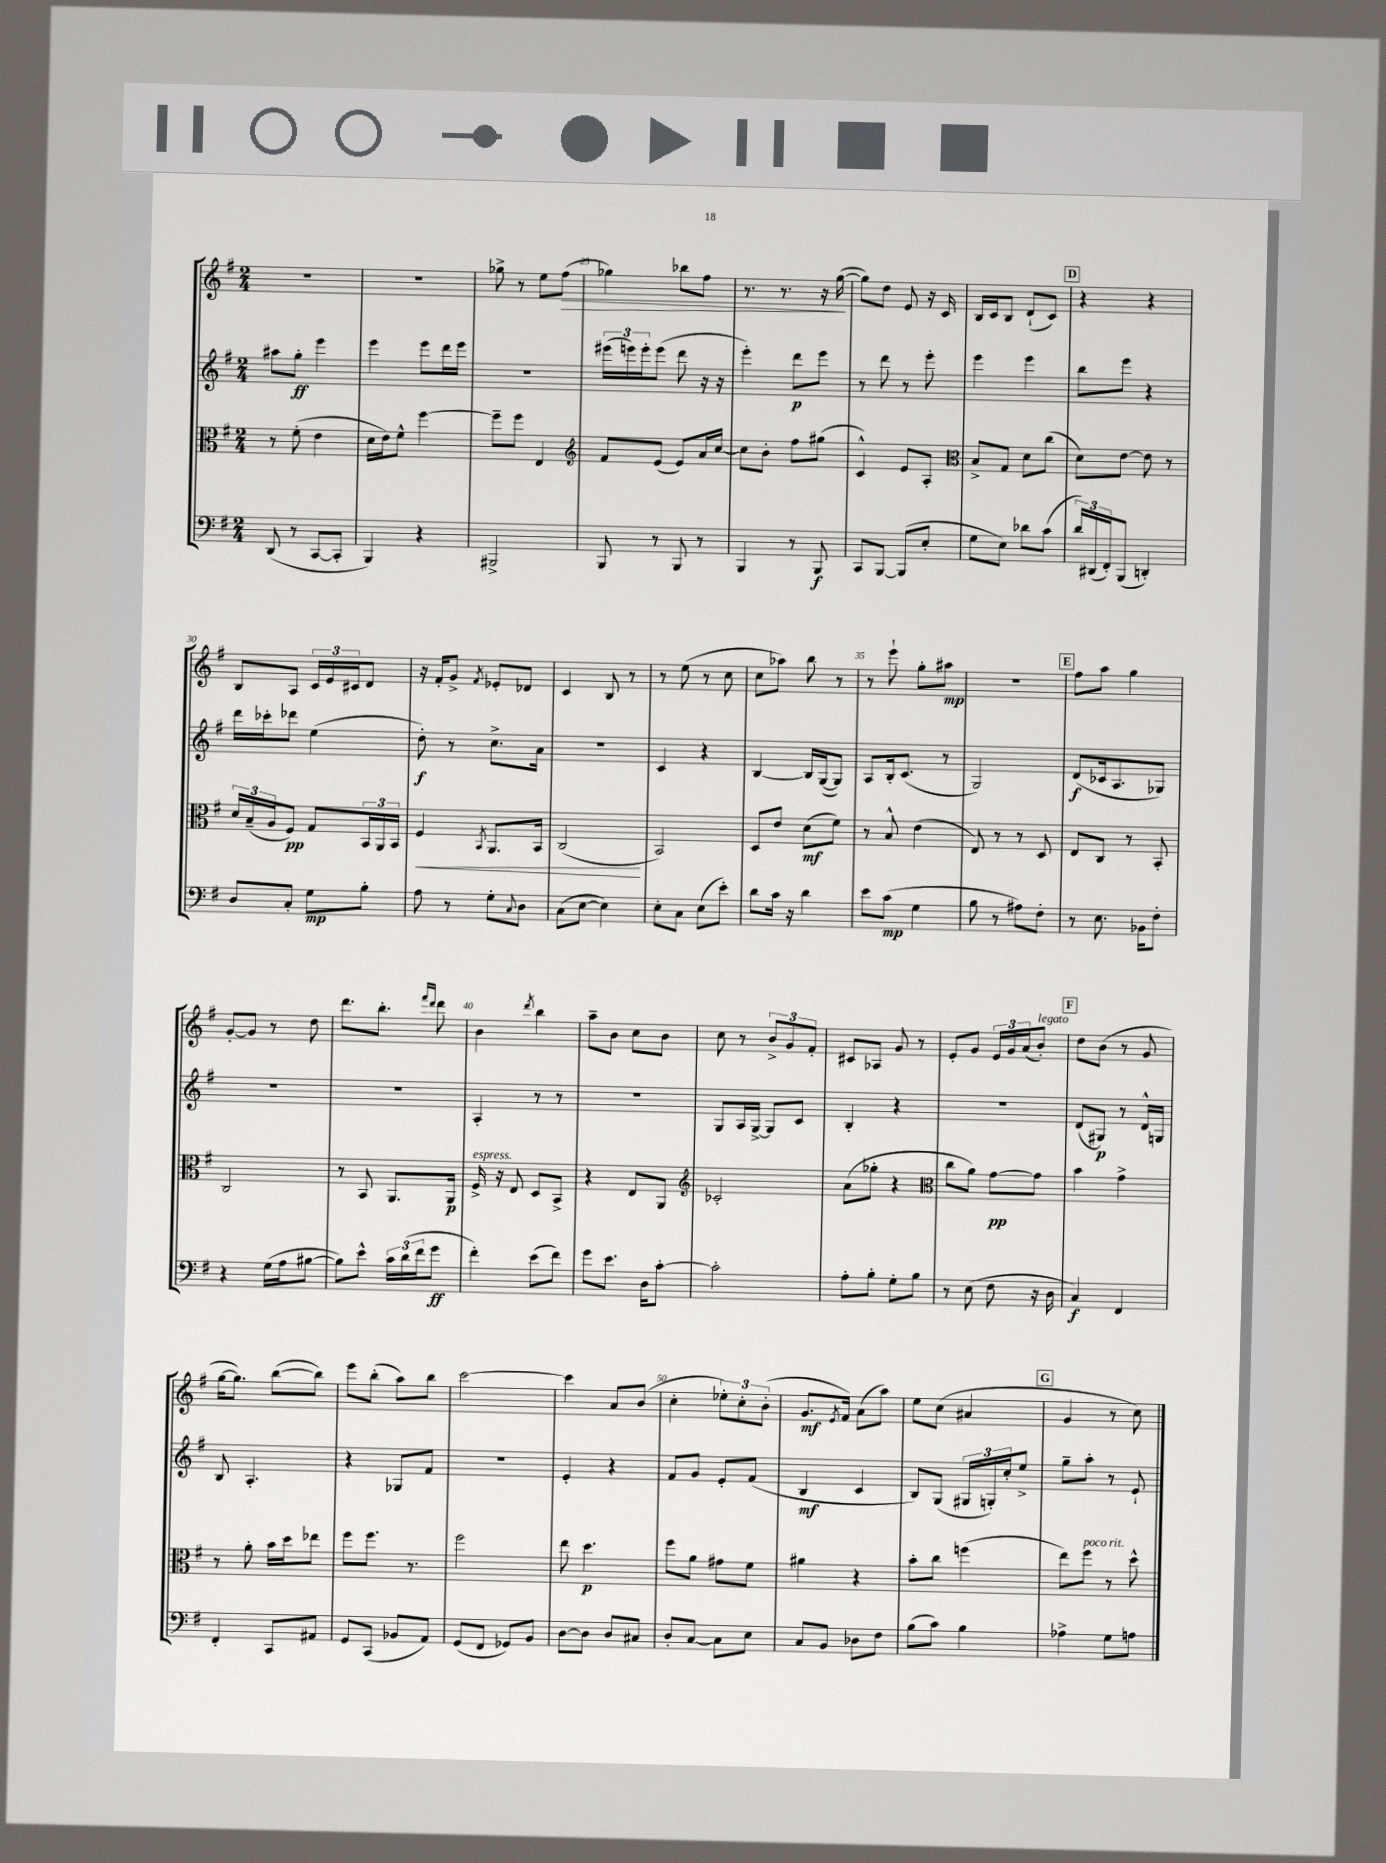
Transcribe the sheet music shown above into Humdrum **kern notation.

**kern	**dynam	**kern	**dynam	**kern	**dynam	**kern	**dynam
*part4	*part4	*part3	*part3	*part2	*part2	*part1	*part1
*staff4	*staff4	*staff3	*staff3	*staff2	*staff2	*staff1	*staff1
*clefF4	*	*clefC3	*	*clefG2	*	*clefG2	*
*k[f#]	*	*k[f#]	*	*k[f#]	*	*k[f#]	*
*M2/4	*	*M2/4	*	*M2/4	*	*M2/4	*
=22	=22	=22	=22	=22	=22	=22	=22
(8DD/	.	8r	.	8aa#X\L	.	2r	.
8r	.	(8f#'\	.	8gg'\J	ff	.	.
[8CC/L	.	4e\	.	4eee\	.	.	.
8CC'/J]	.	.	.	.	.	.	.
=23	=23	=23	=23	=23	=23	=23	=23
4BBB/)	.	16d\LL	.	4eee\	.	2r	.
.	.	16e\J)	.	.	.	.	.
.	.	8f#^^\J	.	.	.	.	.
4r	.	[4ff#\	.	8eee\L	.	.	.
.	.	.	.	16ddd\L	.	.	.
.	.	.	.	16eee\JJ	.	.	.
=24	=24	=24	=24	=24	=24	=24	=24
2BBB#X^/	.	8ff#~\L]	.	2r	.	8gg-X^\	.
.	.	8ff#\J	.	.	.	8r	.
.	.	4E/	.	.	.	8ee\L	.
!	!	!	!	!	!	!	!LO:HP:b
.	.	.	.	.	.	(8ff#\J	>
=25	=25	=25	=25	=25	=25	=25	=25
*	*	*clefG2	*	*	*	*	*
8BBB/	.	8f#/L	.	(24eee#X\LL	.	4gg-X\)	.
.	.	.	.	24eeen\)	.	.	.
.	.	.	.	24eee'\J	.	.	.
8r	.	(8e/J	.	(8eee\J	.	.	.
8BBB/	.	8e/L)	.	8ddd\	.	8bb-X\L	.
8r	.	16a/L	.	16r	.	8ff#\J	.
.	.	[16cc/JJ	.	16r	.	.	.
=26	=26	=26	=26	=26	=26	=26	=26
4BBB/	.	8cc\L]	.	4eee'\)	.	8.r	.
.	.	8b'\J	.	.	.	.	.
.	.	.	.	.	.	8.r	.
8r	.	8ff#\L	.	8ddd\L	p	.	.
8BBB/	f	(8gg#X\J	.	8eee\J	.	16r	.
.	.	.	.	.	.	([16gg\	.
.	.	.	.	.	.	.	]
=27	=27	=27	=27	=27	=27	=27	=27
8CC/L	.	4c^^/)	.	8r	.	8gg\L])	.
[8BBB/J	.	.	.	8ddd\	.	8dd\J	.
(8BBB/L]	.	8e/L	.	8r	.	8e/	.
8E'/J	.	8A'/J	.	8eee'\	.	16r	.
.	.	.	.	.	.	16c/	.
=28	=28	=28	=28	=28	=28	=28	=28
*	*	*clefC3	*	*	*	*	*
8G\L	.	8B^/L	.	4eee\	.	16B/LL	.
.	.	.	.	.	.	16c/J	.
8E\J)	.	8G/J	.	.	.	8B/J	.
8d-X\L	.	8d\L	.	4eee\	.	(8d`/L	.
(8c\J	.	(8cc\J	.	.	.	8c/J)	.
!!LO:REH:place=s1:t=D
=29	=29	=29	=29	=29	=29	=29	=29
24d/LL)	.	8d\L)	.	8bb\L	.	4r	.
(24DD#X/	.	.	.	.	.	.	.
24FF#'/J)	.	.	.	.	.	.	.
(8BBB/J	.	[8e\J	.	8eee\J	.	.	.
4DDn'/)	.	8e\]	.	4r	.	4r	.
.	.	8r	.	.	.	.	.
!!LO:LB:g=z
=30	=30	=30	=30	=30	=30	=30	=30
8D/L	.	24d/LL	.	16ddd\LL	.	8B/L	.
.	.	(24B~/	.	.	.	.	.
.	.	.	.	16ccc-X'\J	.	.	.
.	.	24A/J	.	.	.	.	.
8C'/J	.	8F#/J)	pp	8ddd-X\J	.	8A/J	.
8G\L	mp	8G/L	.	(4ee\	.	24c/LL	.
.	.	.	.	.	.	24e/	.
.	.	.	.	.	.	24c#X/J	.
8B'\J	.	24BB/L	.	.	.	8d/J	.
.	.	24AA/	.	.	.	.	.
.	.	24BB/JJ	.	.	.	.	.
=31	=31	=31	=31	=31	=31	=31	=31
!	!	!	!LO:HP:b	!	!	!	!
8A\	.	4F#/	<	8dd'\)	f	16r	.
.	.	.	.	.	.	16f#'/KL	.
8r	.	.	.	8r	.	8g^/J	.
.	.	8qBB/	.	.	.	8qf#/	.
8G'\L	.	8.AA/L	.	8.cc^\L	.	8e-X'/L	.
8qqC/	.	.	.	.	.	.	.
8D\J	.	.	.	.	.	8d-X/J	.
.	.	16BB/Jk	.	16a\Jk	.	.	.
=32	=32	=32	=32	=32	=32	=32	=32
(8C\L	.	(2C/	.	2r	.	4c/	.
[8E\J	.	.	.	.	.	.	.
4E\])	.	.	.	.	.	8B/	.
.	.	.	.	.	.	8r	.
.	.	.	[	.	.	.	.
=33	=33	=33	=33	=33	=33	=33	=33
8E'\L	.	2BB/)	.	4c/	.	8r	.
8C\J	.	.	.	.	.	(8ee\	.
(8E\L	.	.	.	4r	.	8r	.
8e'\J)	.	.	.	.	.	8cc\	.
=34	=34	=34	=34	=34	=34	=34	=34
8d\L	.	8D/L	.	[4B/	.	8cc\L	.
16c\Jk	.	8e/J	.	.	.	8aa-X\J)	.
16r	.	.	.	.	.	.	.
4d\	.	(8d\L	mf	16B/LL]	.	8bb\	.
.	.	.	.	([16G/J	.	.	.
.	.	8f#\J)	.	8G/J])	.	8r	.
=35	=35	=35	=35	=35	=35	=35	=35
8e\L	.	8r	.	8A/L	.	8r	.
(8c\J	mp	8B^^/	.	16B'/k	.	8eee`\	.
.	.	.	.	(8.c/J	.	.	.
4G\	.	(4e\	.	.	.	8gg'\L	.
.	.	.	.	8r	.	8aa#X\J	mp
=36	=36	=36	=36	=36	=36	=36	=36
8B\	.	8E/)	.	2G/)	.	2r	.
8r	.	8r	.	.	.	.	.
8A#X\L)	.	8r	.	.	.	.	.
8F#'\J	.	8D/	.	.	.	.	.
!!LO:REH:place=s1:t=E
=37	=37	=37	=37	=37	=37	=37	=37
8r	.	8E/L	.	(8d/L	f	8ff#\L	.
8.E\	.	8C/J	.	16c-X/k	.	8aa\J	.
.	.	.	.	8.A/	.	.	.
.	.	8r	.	.	.	4gg\	.
16BB-X\KL	.	.	.	.	.	.	.
8F#'\J	.	8BB'/	.	8G-X/J)	.	.	.
!!LO:LB:g=z
=38	=38	=38	=38	=38	=38	=38	=38
4r	.	2C/	.	2r	.	[8g'/L	.
.	.	.	.	.	.	8g/J]	.
(16G\LL	.	.	.	.	.	8r	.
16A\J	.	.	.	.	.	.	.
[8B#X\J	.	.	.	.	.	8dd\	.
=39	=39	=39	=39	=39	=39	=39	=39
8B#\L])	.	8r	.	2r	.	8.ddd\L	.
8e^^\J	.	8BB/	.	.	.	.	.
.	.	.	.	.	.	8.bb'\J	.
24c\LL	.	8.AA/L	.	.	.	.	.
(24d\	.	.	.	.	.	.	.
24f#\J	.	.	.	.	.	.	.
.	.	.	.	.	.	16qqfff#/LL	.
.	.	.	.	.	.	16qqddd/JJ	.
8g\J	ff	.	.	.	.	8ddd\	.
.	.	16AA/Jk	p	.	.	.	.
=40	=40	=40	=40	=40	=40	=40	=40
!	!	!LO:TX:a:i:t=espress.	!	!	!	!	!
4f#'\)	.	16F#^/	.	4A'/	.	4b\	.
.	.	16r	.	.	.	.	.
.	.	8E/	.	.	.	.	.
.	.	.	.	.	.	8qddd/	.
(8e\L	.	8D/L	.	8r	.	4bb\	.
8f#\J)	.	8BB^/J	.	8r	.	.	.
=41	=41	=41	=41	=41	=41	=41	=41
8g\L	.	4r	.	2r	.	8aa~\L	.
8.e\J	.	.	.	.	.	8b\J	.
.	.	8E/L	.	.	.	8cc\L	.
16D\KL	.	.	.	.	.	.	.
[8c'\J	.	8AA/J	.	.	.	8b\J	.
=42	=42	=42	=42	=42	=42	=42	=42
*	*	*clefG2	*	*	*	*	*
2c'\]	.	2c-X'/	.	8G/L	.	8cc\	.
.	.	.	.	16A/L	.	8r	.
.	.	.	.	[16G^/JJ	.	.	.
.	.	.	.	8G/L]	.	12b^/L	.
.	.	.	.	.	.	12g/	.
.	.	.	.	8c/J	.	.	.
.	.	.	.	.	.	12f#'/J	.
=43	=43	=43	=43	=43	=43	=43	=43
8A'\L	.	(8a\L	.	4B'/	.	8c#X/L	.
8B'\J	.	8gg-X'\J	.	.	.	8A-X/J	.
8G'\L	.	4r	.	4r	.	8g/	.
8B\J	.	.	.	.	.	8r	.
=44	=44	=44	=44	=44	=44	=44	=44
*	*	*clefC3	*	*	*	*	*
8r	.	8cc\L	.	2r	.	8e'/L	.
(8E\	.	8a\J)	.	.	.	8g/J	.
8F#\	.	[8g\L	pp	.	.	24e/LL	.
.	.	.	.	.	.	24g/	.
.	.	.	.	.	.	(24a/J	.
!	!	!	!	!	!	!LO:TX:a:i:t=legato	!
16r	.	8g\J]	.	.	.	8b'/J)	.
16D\	.	.	.	.	.	.	.
!!LO:REH:place=s1:t=F
=45	=45	=45	=45	=45	=45	=45	=45
4C/)	f	4b\	.	(8d/L	.	8dd\L	.
.	.	.	.	8G#X/J)	p	(8b\J	.
4FF#/	.	4g^\	.	8r	.	8r	.
.	.	.	.	16d^^/LL	.	8g/	.
.	.	.	.	16Gn/JJ	.	.	.
!!LO:LB:g=z
=46	=46	=46	=46	=46	=46	=46	=46
4FF#'/	.	8r	.	8B/	.	[16gg\KL	.
.	.	.	.	.	.	8.gg\J])	.
.	.	8a'\	.	4.A'/	.	.	.
8CC/L	.	16b\LL	.	.	.	([8bb\L	.
.	.	16dd\J	.	.	.	.	.
8AA#X/J	.	8ee-X\J	.	.	.	8bb\J])	.
=47	=47	=47	=47	=47	=47	=47	=47
8GG/L	.	8ff#\L	.	4r	.	8eee\L	.
(8CC/J	.	8.ff#\J	.	.	.	(8bb'\J	.
8BB-X/L	.	.	.	8G-X/L	.	8aa\L)	.
.	.	8.r	.	.	.	.	.
8AA/J)	.	.	.	8f#/J	.	8bb\J	.
=48	=48	=48	=48	=48	=48	=48	=48
(8GG/L	.	2ff#\	.	2r	.	[2ccc\	.
8FF#/J	.	.	.	.	.	.	.
8GG-X/L)	.	.	.	.	.	.	.
8BB/J	.	.	.	.	.	.	.
=49	=49	=49	=49	=49	=49	=49	=49
[8D\L	.	8ee\	.	4e'/	.	4ccc\]	.
8D\J]	.	4.dd\	p	.	.	.	.
8D/L	.	.	.	4r	.	8a/L	.
8C#X/J	.	.	.	.	.	(8b/J	.
=50	=50	=50	=50	=50	=50	=50	=50
8D'/L	.	8ff#\L	.	8f#/L	.	4cc'\	.
[8C/J	.	8a\J	.	8g/J	.	.	.
8C\L]	.	8g#X\L	.	8e'/L	.	12ee-X'\L)	.
.	.	.	.	.	.	12cc'\	.
8E\J	.	8f#\J	.	(8f#/J	.	.	.
.	.	.	.	.	.	(12b'\J	.
=51	=51	=51	=51	=51	=51	=51	=51
8C/L	.	4a#X\	.	4B/	mf	8.g/L	mf
8BB/J	.	.	.	.	.	.	.
.	.	.	.	.	.	8qe/	.
.	.	.	.	.	.	16f#/Jk)	.
8D-X\L	.	4r	.	4c/	.	(8a\L	.
8F#\J	.	.	.	.	.	8aa\J)	.
=52	=52	=52	=52	=52	=52	=52	=52
(8B\L	.	8b'\L	.	8B/L)	.	8ee\L	.
8c\J)	.	8cc\J	.	(8G/J	.	(8cc\J	.
4B\	.	(4ffn\	.	24G#X/LL	.	4a#X/	.
.	.	.	.	24Gn'/)	.	.	.
.	.	.	.	24cc'/J	.	.	.
.	.	.	.	8ee^/J	.	.	.
!!LO:REH:place=s1:t=G
=53	=53	=53	=53	=53	=53	=53	=53
4A-X^\	.	8ee\L)	.	8gg~\L	.	4g/	.
!	!	!LO:TX:a:i:t=poco rit.	!	!	!	!	!
.	.	8ff#\J	.	8aa'\J	.	.	.
8G\L	.	8r	.	8r	.	8r	.
8An\J	.	8dd^^\	.	8e`/	.	8cc\)	.
==	==	==	==	==	==	==	==
*-	*-	*-	*-	*-	*-	*-	*-
